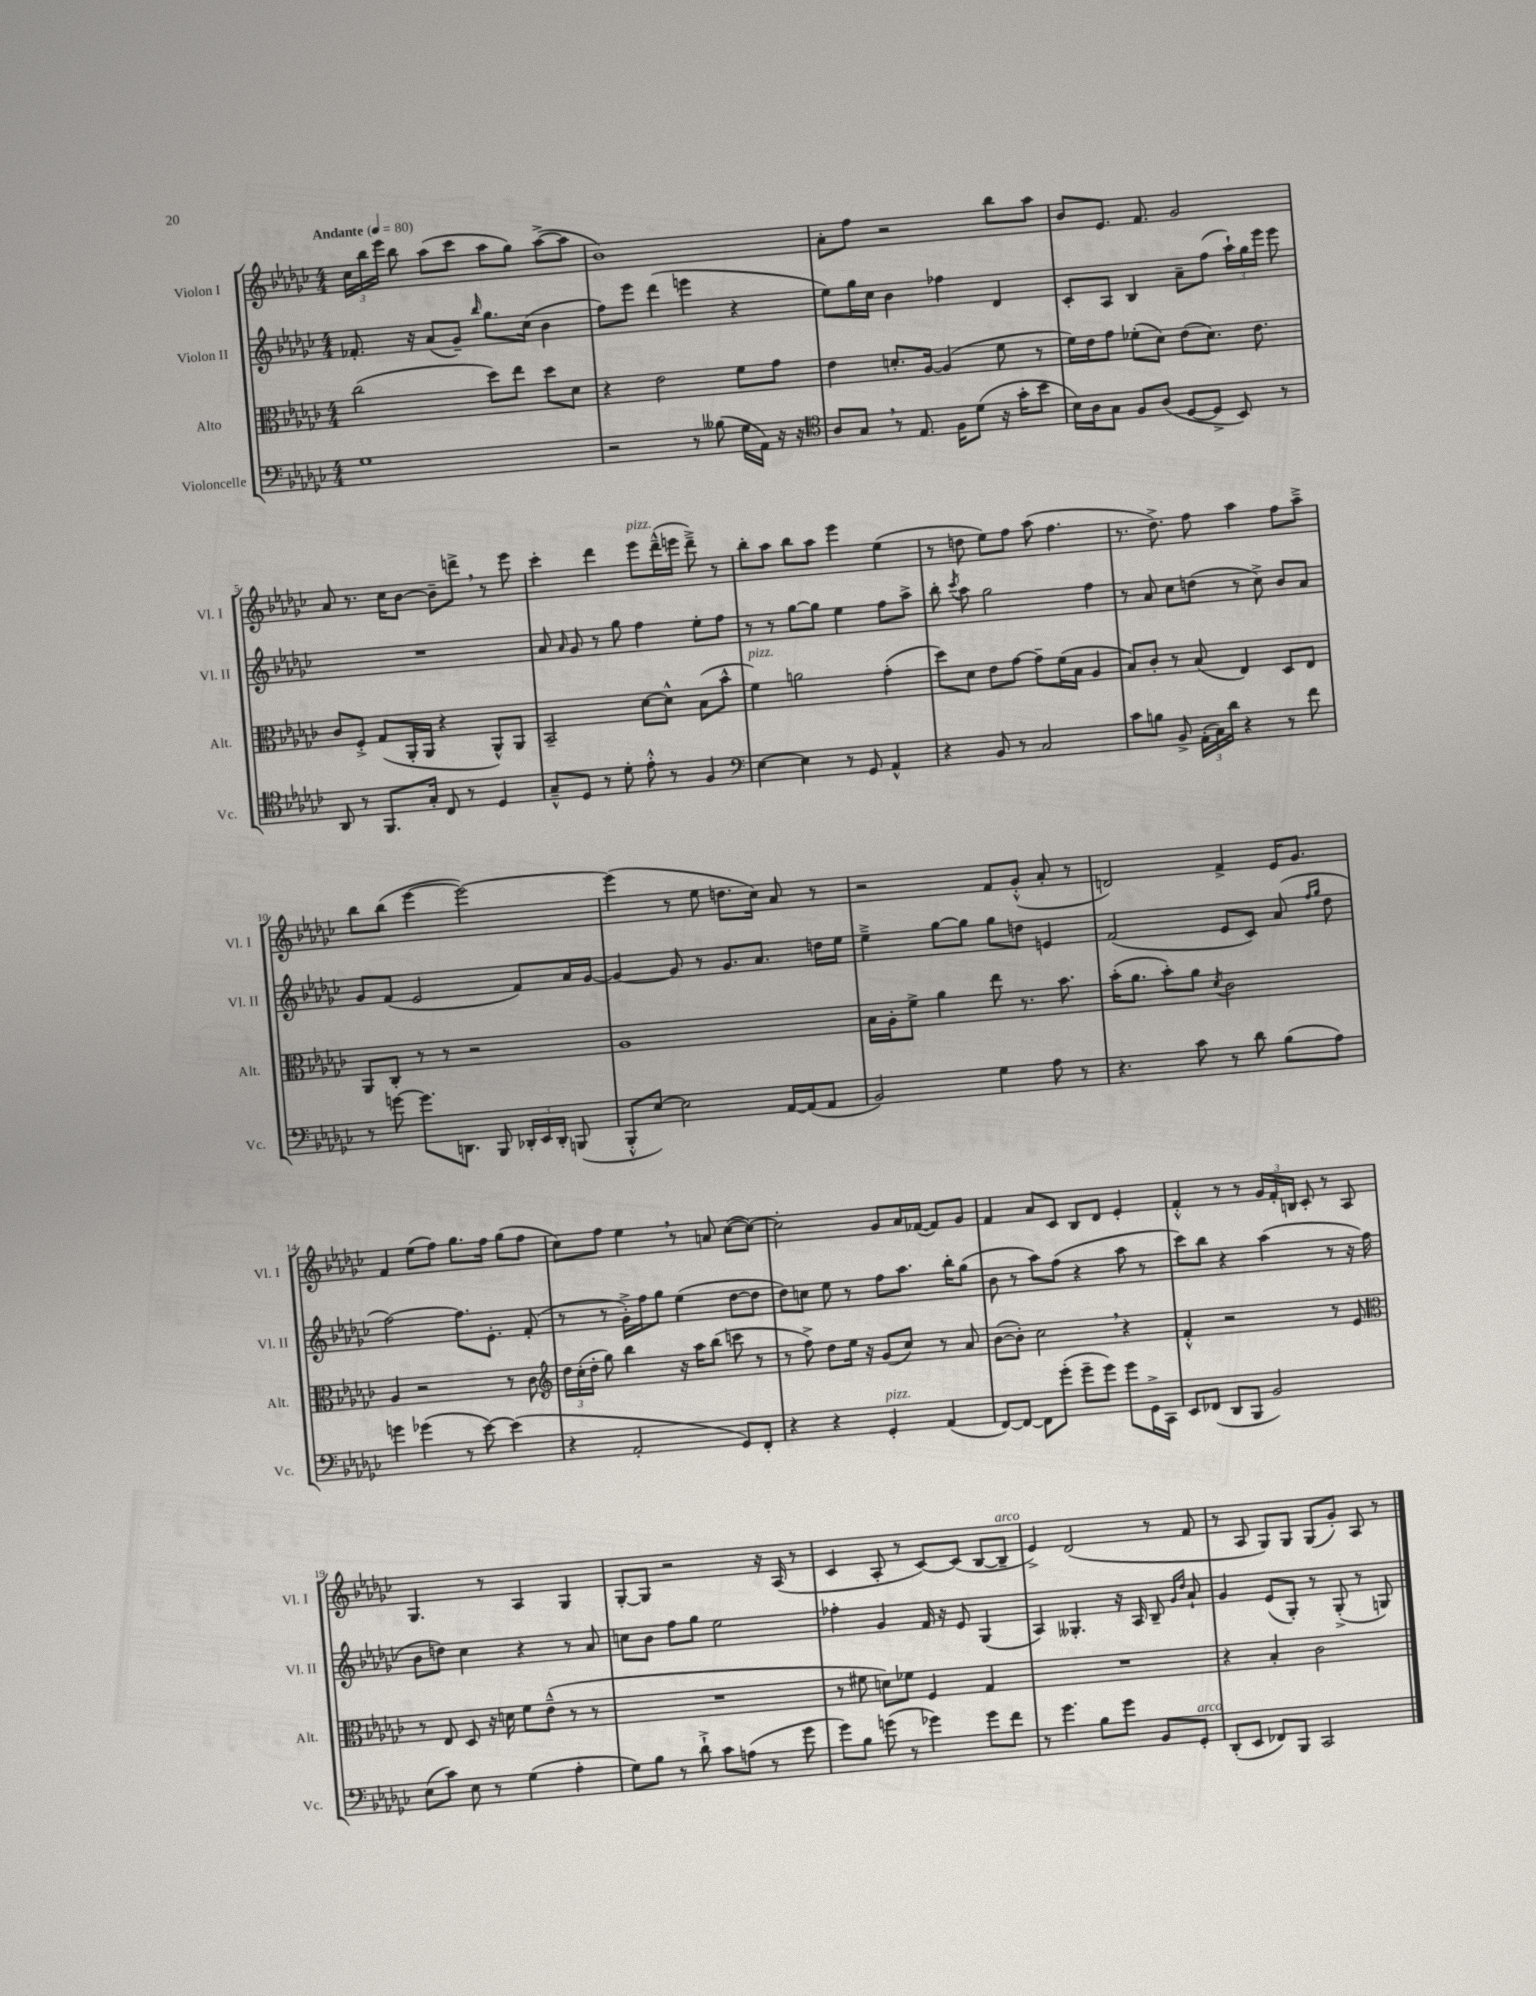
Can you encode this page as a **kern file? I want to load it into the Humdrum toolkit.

**kern	**kern	**kern	**kern
*staff4	*staff3	*staff2	*staff1
*clefF4	*clefC3	*clefG2	*clefG2
*k[b-e-a-d-g-c-]	*k[b-e-a-d-g-c-]	*k[b-e-a-d-g-c-]	*k[b-e-a-d-g-c-]
*M4/4	*M4/4	*M4/4	*M4/4
*MM80	*MM80	*MM80	*MM80
1G-	(2cc-	8.f-'	24cc-
.	.	.	24bb-
.	.	.	24eee-
.	.	.	8bb-
.	.	16r	.
.	.	(8a-	(8aa-
.	.	8g-~)	8ccc-
.	.	16qqbb-	.
.	8dd-)	8.gg-	8aa-
.	8ee-	.	8gg-)
.	.	(16cc-	.
.	8dd-	4b-	([8aa-^
.	8d-	.	8aa-]
=	=	=	=
2r	4r	8ff)	1b-)
.	.	8eee-	.
.	2e-	(4ddd-	.
8r	.	4eee	.
(8B--	.	.	.
16G-	8f	4r	.
16AA-)	.	.	.
16r	8g-	.	.
16r	.	.	.
=	=	=	=
*clefC4	*	*	*
8A-	4e-	8ee-)	8a-'
8G-	.	16gg-	8ff
.	.	16cc-	.
8r	8.d'	4b-	2r
8.E-	.	.	.
.	[16A-	.	.
.	(4A-]	4ff-	.
16F	.	.	.
(8d-	.	.	.
16r	8f	4d-	8bb-
16g-'	.	.	.
8b-	8r	.	8aa-
=	=	=	=
16B-)	16f)	8c-'	8b-
16A-	16e-	.	.
8G-	8g-	8A-	8.e-
8F	(8f-'	4B-	.
.	.	.	8.f
(8A-	8d-)	.	.
[8D-	(8e-	8a-~	2g-
8D-^]	8.d-)	(8ff	.
8BB-)	.	24aa-`)	.
.	.	24gg-	.
.	8.e-	.	.
.	.	24eee-	.
8r	.	8eee-	.
=	=	=	=
8AA-	8c-	1r	8a-
8r	8F'^	.	8.r
8.FF	(8G-	.	.
.	.	.	16cc-
.	16AA-'	.	[8b-
16G-'	16AA-	.	.
8C-	4r	.	8b-~]
8r	.	.	8ddd^
4D-	8AA-^^)	.	8r
.	8AA-	.	8eee-
=	=	=	=
8G-~^^	2BB-~	8a-	4ccc-'
.	.	16qqa-	.
8D-	.	8g-	.
8r	.	8r	4ddd-
8d-'	.	8gg-	.
8e-'^^	[8d-	4ff	8eee-
8r	8d-^^]	.	(16ddd-~^^
.	.	.	16eee
4F	(8B-	8ee-'	8ddd-~^)
.	8b-^^	8ff	8r
=	=	=	=
*clefF4	*	*	*
[4E-	4f)	8r	8bb-'
.	.	8r	8aa-
4E-]	2a	[8gg-	8bb-
.	.	8gg-]	8aa-
8r	.	4ee-	4eee-
8GG-	.	.	.
4AA-^^	(4g-'	8ff	(4ee-
.	.	8aa-^	.
=	=	=	=
4r	8dd-)	8bb-'	8r
.	.	8qccc-	.
.	8d-	8aa-	8dd
8BB-	8e-	2gg-	8ee-)
8r	[8g-	.	8ff
2C-	8g-~]	.	(8aa-
.	(16f	.	4.ff
.	16B-	.	.
.	4A-	4ff	.
=	=	=	=
8c-	8B-)	8r	8.r
8B	8c-'	8a-	.
.	.	.	8.dd-^)
8BB-^	8r	8cc-	.
(24AA-'	(8B-	(8dd	8ff
24C-)	.	.	.
24d-	.	.	.
4r	4E-)	8r	4aa-
.	.	8cc-^)	.
8r	8D-	8b-	8ff
8f	8E-	8a-	8aa-~^
=	=	=	=
8r	8AA-	8g-	8bb-
[8g	8C-'	(8f	(8bb-
8.g]	8r	2e-	[4eee-
.	8r	.	.
8.DD	.	.	.
.	2r	.	2eee-_)
8BBB-	.	.	.
24DD-'	.	8f)	.
24EE-	.	.	.
24DD-'	.	.	.
(8BBB	.	16a-	.
.	.	[16g-	.
=	=	=	=
8BBB-'^^	1A-	4g-_	(4eee-]
[8E-)	.	.	.
2E-]	.	8g-]	8r
.	.	8r	8ee-
.	.	8.g-	8.dd
.	.	8.a-	16cc-)
[16AA-	.	.	8a-
(16AA-]	.	.	.
8AA-	.	16dd	8r
.	.	16ee-	.
=	=	=	=
2BB-)	16B-	4ee-~^	2r
.	16A-'	.	.
.	8f^	.	.
.	4a-	[8gg-	.
.	.	8gg-]	.
4G-	8ee-	8gg-	8f
.	8.r	8dd	(8g-'^^
8A-	.	4e	8a-'
.	8.b-	.	.
8r	.	.	8r
=	=	=	=
4.r	(16b-'	(2f	2d)
.	8.a-	.	.
.	8b-')	.	.
8c-	8a-	.	.
.	8qd-	.	.
8r	2c-	8e-	4f^
8d-	.	8c-)	.
(8B-	.	(8a-	16e-
.	.	.	8.g-
.	.	16qqff	.
.	.	16qqgg-	.
8A-)	.	8dd-	.
=	=	=	=
4g	4A-	[2ff)	4f
(4g-	2r	.	(8ee-
.	.	.	8ff)
8r	.	8.ff]	8.gg-
[8e-)	.	.	.
.	.	8.e-'	16ff
(4e-]	8r	.	(8gg-
.	8c-	(8f'	8ff
=	=	=	=
*	*clefG2	*	*
4r	24dd-	8r	8cc-)
.	(24cc-'	.	.
.	24dd-'	.	.
.	8gg-)	8r	8ff
2AA-'	4bb-	16g-'^)	4ee-
.	.	16ff	.
.	.	8gg-	.
.	16r	(4ee-	8r
.	16aa-	.	.
.	(8bb-	.	8a
8GG-)	8ccc	[8dd-	([8cc-
8FF'	8r	8dd-]	8cc-_)
=	=	=	=
4r	8r	8dd-)	2cc-']
.	8ff^)	8cc	.
4r	8dd-	8ee-	.
.	16ee-	8r	.
.	16r	.	.
4GG-'	(8g-	8ff	8g-
.	8cc-)	8.aa-	16a-
.	.	.	([16f-
(4AA-	8r	.	8f-])
.	.	16bb-'	.
.	8a-	(8gg-	8g-
=	=	=	=
[8FF)	([8b-	8b-	4f
8FF_	8b-'])	8r	.
8FF]	2cc-	8aa-)	8a-
(8g-'	.	(8ff	8c-
8g-~	.	4r	8B-
8g-)	.	.	8d-
8g-	4r	8aa-	4e-'
16GG-^	.	8r	.
16CC-	.	.	.
=	=	=	=
8EE-	4f'^^	8ccc-)	4f'^^
(8FF-	.	8bb-	.
8DD-	2r	4r	8r
8BBB-	.	.	8r
2BB-)	.	(4aa-	24g-
.	.	.	24f'
.	.	.	24B
.	.	.	8c-'
.	8r	8r	8r
.	8e-	16r	8A-
.	.	16ff	.
=	=	=	=
*	*clefC3	*	*
(8E-	8r	8b-	4.G-
8c-)	8E-	8dd)	.
8E-	8D-	4cc-	.
8r	16r	.	8r
.	16d	.	.
(4G-	8f	4r	4A-
.	(8e-~^^	.	.
4A-'	8r	8r	4G-
.	8r	8a-	.
=	=	=	=
8G-)	1r	8cc	[8G-'
8B-	.	8b-	8G-]
8r	.	8ff	2r
8d-`^	.	8gg-	.
8c-	.	2ee-	.
(8A	.	.	.
8r	.	.	16r
.	.	.	(16A-
8g-	.	.	8r
=	=	=	=
8g-)	8r	4ff-'	4c-
8B-	8f#	.	.
(8g	8d)	4g-	8A-'
8r	8f-	.	8r
4g-)	4F	16f	[8c-)
.	.	16r	.
.	.	8e-	(8c-]
8g-	4G-	(4G-	[8B-
8f	.	.	8B-~]
=	=	=	=
8r	1r	4A-)	4e-^)
4.g-	.	.	.
.	.	4.G--'	(2d-
8B-	.	.	.
8g-	.	16r	.
.	.	16A-	.
8BB-	.	8B-~	8r
.	.	16qqg-	.
.	.	16qqdd-	.
8GG-'	.	8a-`	8f
=	=	=	=
(8DD-'	4r	4g-	8r
8EE-	.	.	8A-
8FF-)	4B-'	(8e-	8G-)
8BBB-	.	8G-')	8G-
2CC-	2c-	8r	(8G-
.	.	(8G-'^	8g-')
.	.	8r	8A-
.	.	8G)	8r
==	==	==	==
*-	*-	*-	*-
